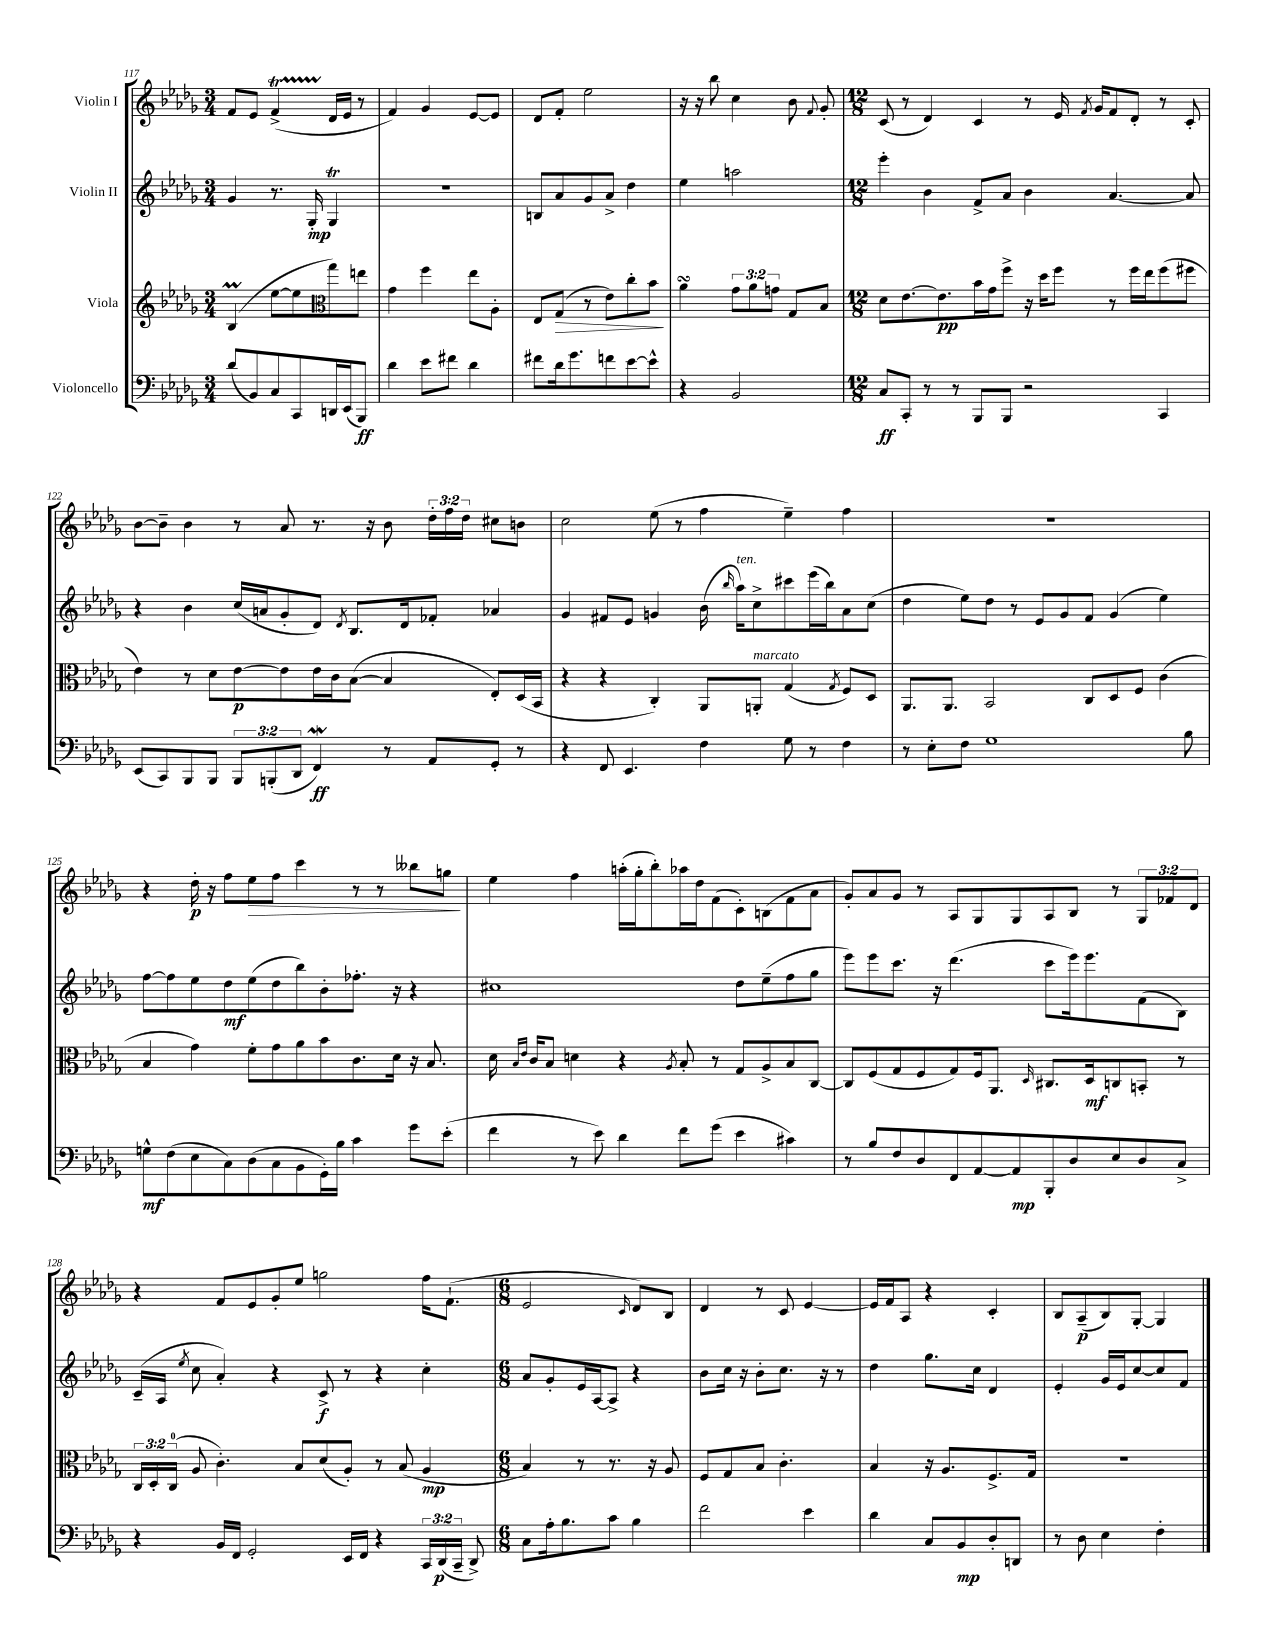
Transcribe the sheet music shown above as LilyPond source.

<<
\new StaffGroup <<
\new Staff = "s0" \with { instrumentName = "Violin I" } {
    \clef treble \key des \major \numericTimeSignature \time 3/4 \override Staff.TupletNumber.text = #tuplet-number::calc-fraction-text
    \autoBeamOff f'8[ ees'8] f'4->\startTrillSpan( des'16[\stopTrillSpan ees'16] r8 |
    f'4) ges'4 ees'8[~ ees'8] |
    des'8[ f'8]-. ees''2 |
    r16 r16 bes''8 c''4 bes'8 \appoggiatura { f'8 } ges'8-. |
    \numericTimeSignature \time 12/8 c'8( r8 des'4) c'4 r8 ees'16 \acciaccatura { f'8 } ges'16[ f'8 des'8]-. r8 c'8-. |
    bes'8[~ bes'8]-- bes'4 r8 aes'8 r8. r16 bes'8 \tuplet 3/2 { des''16[-. f''16 des''16] } cis''8[ b'8] |
    c''2 ees''8( r8 f''4 ees''4--) f''4 |
    R1. |
    r4 des''16-.\p r16 f''8[ ees''8\> f''8] c'''4 r8 r8 beses''8[ g''8]\! |
    ees''4 f''4 a''16[-.( ges''16-. bes''8-.) aes''16 des''16 f'8( c'8-.) b8( f'8 aes'8] |
    ges'8[-.) aes'8 ges'8] r8 aes8[ ges8 ges8 aes8 bes8] r8 \tuplet 3/2 { ges8[ fes'8 des'8] } |
    r4 f'8[ ees'8 ges'8-. ees''8] g''2 f''16[ f'8.]-!( |
    \numericTimeSignature \time 6/8 ees'2 \grace { c'16 } des'8[) bes8] |
    des'4 r8 c'8 ees'4~ |
    ees'16[ f'16 aes8] r4 c'4-. |
    bes8[ aes8--\p( bes8) ges8]~-. ges4 \bar "|." |
}
\new Staff = "s1" \with { instrumentName = "Violin II" } {
    \clef treble \key des \major \numericTimeSignature \time 3/4
    \autoBeamOff ges'4 r8. ges16-.\mp ges4\trill |
    R2. |
    b8[ aes'8 ges'8 aes'8]-> des''4 |
    ees''4 a''2 |
    \numericTimeSignature \time 12/8 ees'''4-. bes'4 f'8[-> aes'8] bes'4 aes'4.~ aes'8 |
    r4 bes'4 c''16[( a'16 ges'8-. des'8]) \acciaccatura { des'8 } bes8.[ des'16 fes'8]-. aes'4 |
    ges'4 fis'8[ ees'8] g'4 bes'16( \grace { bes''16 } aes''16[^\markup { \italic "ten." }) c''8-> cis'''8 ees'''16( bes''16) aes'8 c''8]( |
    des''4 ees''8[) des''8] r8 ees'8[ ges'8 f'8] ges'4( ees''4) |
    f''8[~ f''8 ees''8 des''8\mf ees''8( des''8 bes''8) bes'8-. fes''8.]-. r16 r4 |
    cis''1 des''8[ ees''8--( f''8 ges''8] |
    ees'''8[) ees'''8 c'''8.] r16 des'''4.( c'''8[ ees'''16) ees'''8. f'8( bes8]) |
    c'16[--( aes16] \acciaccatura { ees''8 } c''8 aes'4-.) r4 c'8->\f r8 r4 c''4-. |
    \numericTimeSignature \time 6/8 aes'8[ ges'8-. ees'16 aes16~ aes8]-> r4 |
    bes'8[ c''16] r16 bes'8[-. c''8.] r16 r8 |
    des''4 ges''8.[ c''16] des'4 |
    ees'4-. ges'16[ ees'16 c''8~ c''8 f'8] \bar "|." |
}
\new Staff = "s2" \with { instrumentName = "Viola" } {
    \clef treble \key des \major \numericTimeSignature \time 3/4 \override Staff.TupletNumber.text = #tuplet-number::calc-fraction-text
    \autoBeamOff bes4\prall( ees''8[~ ees''8 ges''8) e''8] |
    \clef alto ges'4 f''4 ees''8[ aes8]-. |
    ees8[ ges8]\>( r8 ees'8[) c''8-. bes'8]\! |
    aes'4\turn \tuplet 3/2 { ges'8[ aes'8 g'8] } ges8[ bes8] |
    \numericTimeSignature \time 12/8 des'8[ ees'8.~ ees'8.\pp bes'16 ges'16 f''8]-> r16 des''16[ f''8] r8 f''16[ ees''16 f''8( fis''8] |
    ees'4) r8 des'8[ ees'8~\p ees'8 ees'16 c'16 bes8]~( bes4 ees8[-.) des16( bes,16] |
    r4 r4 c4-.) aes,8[ a,8]-.^\markup { \italic "marcato" } ges4( \acciaccatura { ges8 } f8[) des8] |
    aes,8.[ aes,8.] bes,2 c8[ des8 f8] c'4( |
    bes4 ges'4) f'8[-. ges'8 aes'8 bes'8 c'8. des'16] r16 bes8. |
    des'16 \grace { bes16[ ees'16] } c'16[ bes8] d'4 r4 \acciaccatura { aes8 } bes8-. r8 ges8[ aes8-> bes8 c8]~ |
    c8[ f8( ges8 f8 ges8) f16 aes,8.] \grace { des16 } cis8.[ des16\mf c8 b,8]-. r8 |
    \tuplet 3/2 { c16[ des16-. c16]-0( } aes8 c'4.-.) bes8[ des'8( aes8]-.) r8 bes8( aes4\mp |
    \numericTimeSignature \time 6/8 bes4) r8 r8. r16 aes8 |
    f8[ ges8 bes8] c'4.-. |
    bes4 r16 aes8.[ f8.-> ges16] |
    R2. \bar "|." |
}
\new Staff = "s3" \with { instrumentName = "Violoncello" } {
    \clef bass \key des \major \numericTimeSignature \time 3/4 \override Staff.TupletNumber.text = #tuplet-number::calc-fraction-text
    \autoBeamOff des'8[( bes,8) c8 c,8 d,16 ees,16( bes,,8]\ff) |
    des'4 ees'8[ fis'8] des'4 |
    fis'8[ des'16 ges'8. f'8 ees'8~ ees'8]-^ |
    r4 bes,2 |
    \numericTimeSignature \time 12/8 c8[\ff c,8]-. r8 r8 bes,,8[ bes,,8] r2 c,4 |
    ees,8[( c,8) bes,,8 bes,,8] \tuplet 3/2 { bes,,8[ b,,8-.( des,8] } f,4\mordent\ff) r8 aes,8[ ges,8]-. r8 |
    r4 f,8 ees,4. f4 ges8 r8 f4 |
    r8 ees8[-. f8] ges1 bes8 |
    g8[-^\mf f8( ees8 c8) des8( c8 bes,8 ges,16-.) bes16] c'4 ges'8[ ees'8]-.( |
    f'4 r8 ees'8) des'4 f'8[ ges'8]( ees'4 cis'4) |
    r8 bes8[ f8 des8 f,8 aes,8~ aes,8\mp bes,,8-. des8 ees8 des8 c8]-> |
    r4 bes,16[ f,16] ges,2-. ees,16[ f,16] r4 \tuplet 3/2 { c,16[ des,16\p( c,16]-- } des,8->) |
    \numericTimeSignature \time 6/8 c8[ aes16-. bes8. c'8] bes4 |
    f'2 ees'4 |
    des'4 c8[ bes,8\mp des8-. d,8] |
    r8 des8 ees4 f4-. \bar "|." |
}
>>
>>
\layout { \context { \Score currentBarNumber = #117 } }
